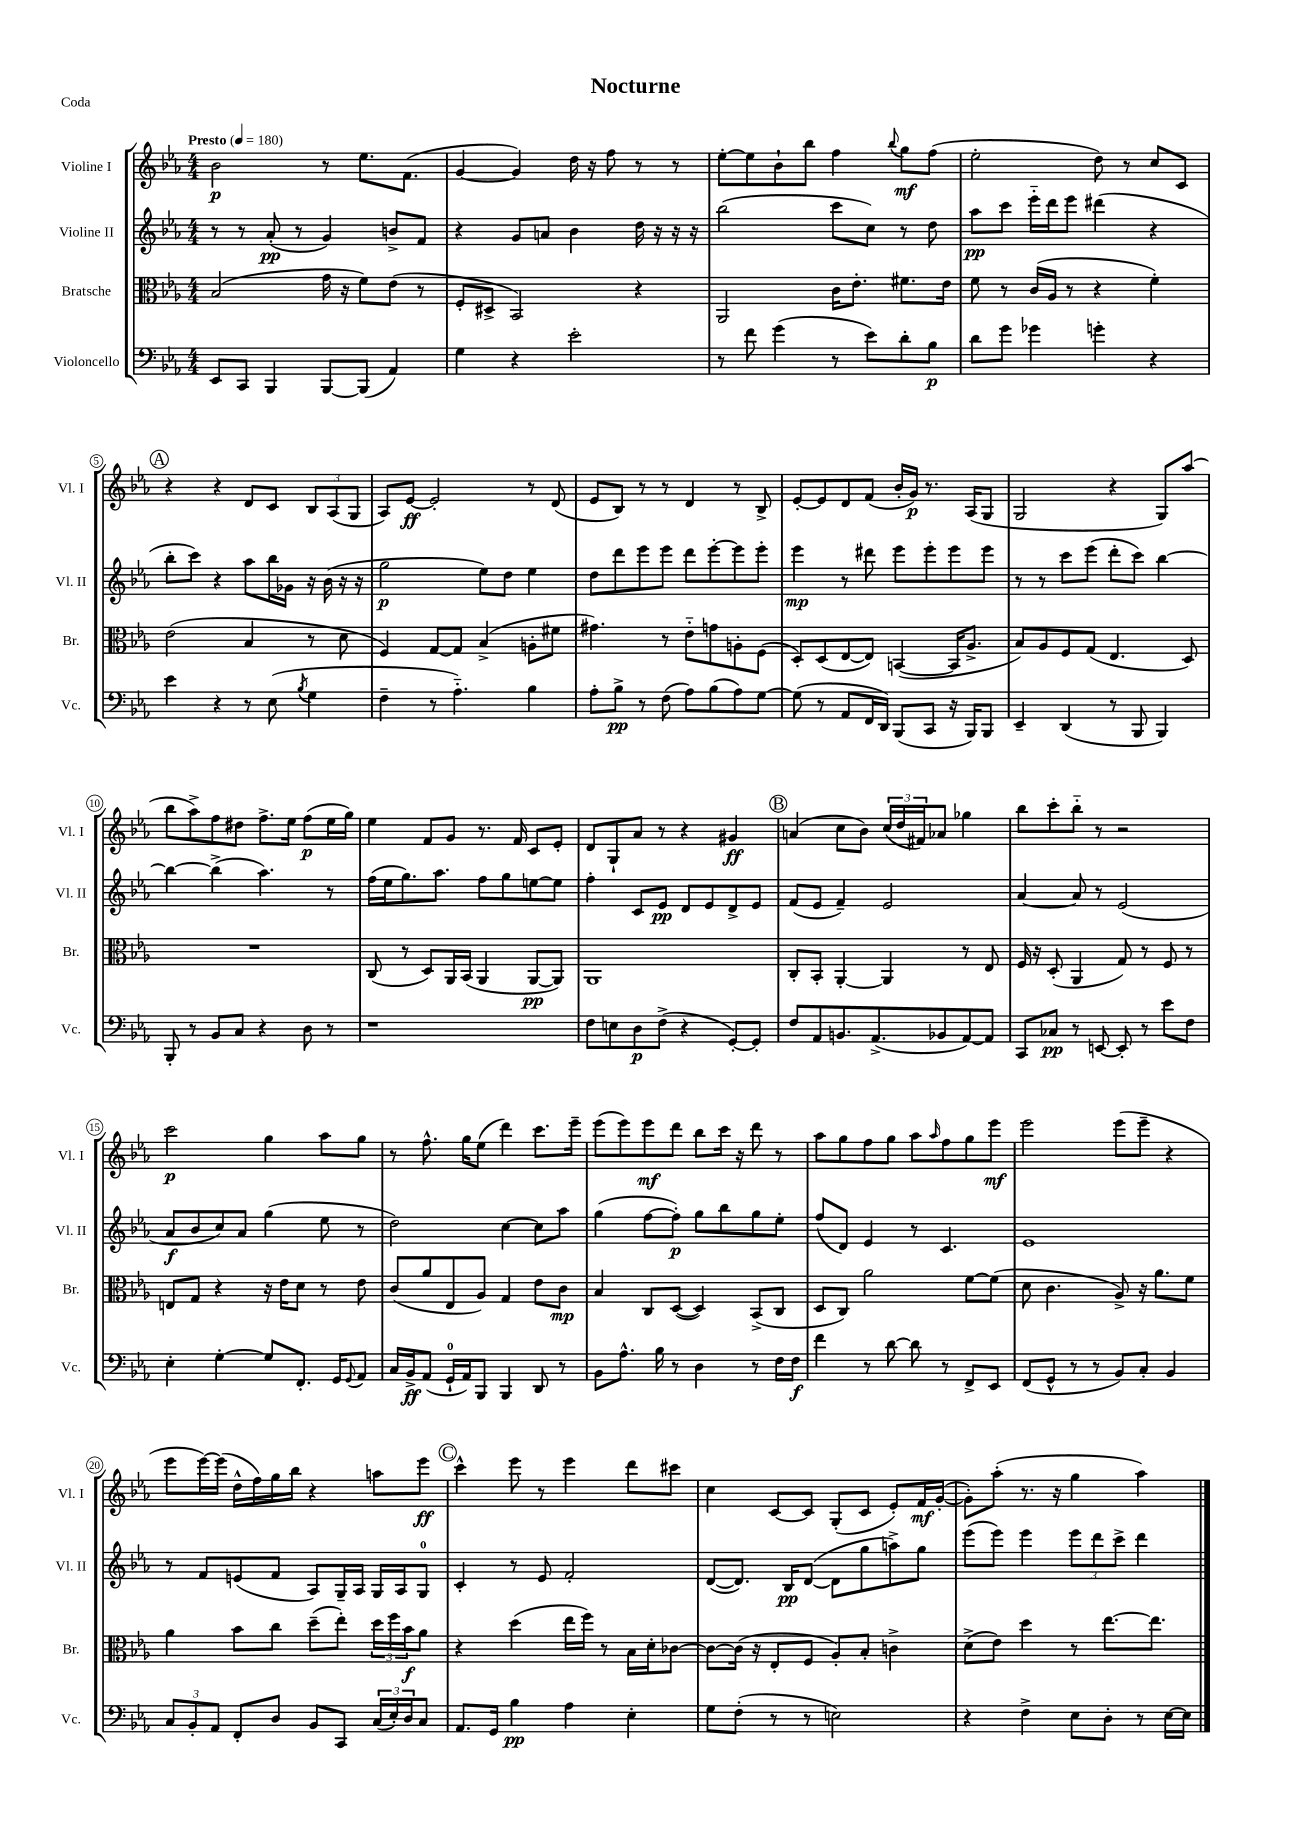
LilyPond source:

\header { title = "Nocturne" piece = "Coda" }
<<
\new StaffGroup <<
\new Staff = "s0" \with { instrumentName = "Violine I" shortInstrumentName = "Vl. I" } {
    \clef treble \key ees \major \numericTimeSignature \time 4/4 \tempo "Presto" 4 = 180
    bes'2\p r8 ees''8. f'8.( |
    g'4~ g'4) d''16 r16 f''8 r8 r8 |
    ees''8~-. ees''8 bes'8-! bes''8 f''4 \appoggiatura { bes''8 } g''8\mf f''8( |
    ees''2-. d''8) r8 c''8 c'8 |
    \mark \markup { \circle "A" } r4 r4 d'8 c'8 \tuplet 3/2 { bes8 aes8( g8 } |
    aes8) ees'8~\ff ees'2-. r8 d'8( |
    ees'8 bes8) r8 r8 d'4 r8 bes8-> |
    ees'8~-. ees'8 d'8 f'8( bes'16-. g'16\p) r8. aes16( g8 |
    g2 r4 g8) aes''8( |
    bes''8 aes''8->) f''8 dis''8 f''8.-> ees''16 f''8\p( ees''16 g''16) |
    ees''4 f'8 g'8 r8. f'16 c'8 ees'8-. |
    d'8 g8-! aes'8 r8 r4 gis'4\ff |
    \mark \markup { \circle "B" } a'4( c''8 bes'8) \tuplet 3/2 { c''16( d''16 fis'16) } aes'8 ges''4 |
    bes''8 c'''8-. bes''8-_ r8 r2 |
    c'''2\p g''4 aes''8 g''8 |
    r8 f''8.-^ g''16 ees''8( d'''4) c'''8. ees'''16-- |
    ees'''8( ees'''8) ees'''8\mf d'''8 bes''8 c'''16 r16 d'''8 r8 |
    aes''8 g''8 f''8 g''8 aes''8 \grace { aes''16 } f''8 g''8 ees'''8\mf |
    ees'''2 ees'''8( ees'''8-- r4 |
    ees'''8 ees'''16~) ees'''16( d''16-^ f''16) g''16 bes''16 r4 a''8 ees'''8\ff |
    \mark \markup { \circle "C" } c'''4-^ ees'''8 r8 ees'''4 d'''8 cis'''8 |
    c''4 c'8~ c'8 g8-.( c'8 ees'8-.) f'16\mf g'16~-.( |
    g'8-.) aes''8-.( r8. r16 g''4 aes''4) \bar "|." |
}
\new Staff = "s1" \with { instrumentName = "Violine II" shortInstrumentName = "Vl. II" } {
    \clef treble \key ees \major \numericTimeSignature \time 4/4
    r8 r8 aes'8-.\pp( r8 g'4) b'8-> f'8 |
    r4 g'8 a'8 bes'4 d''16 r16 r16 r16 |
    bes''2( c'''8 c''8) r8 d''8 |
    aes''8\pp c'''8 ees'''16-_ d'''16 ees'''8 dis'''4( r4 |
    \mark \markup { \circle "A" } bes''8-. c'''8) r4 aes''8 bes''16 ges'16 r16 bes'16( r16 r16 |
    g''2\p ees''8) d''8 ees''4 |
    d''8 d'''8 ees'''8 ees'''8 d'''8 ees'''8~-. ees'''8 ees'''8-. |
    ees'''4\mp r8 dis'''8 ees'''8 ees'''8-. ees'''8 ees'''8 |
    r8 r8 c'''8 ees'''8( d'''8-. c'''8) bes''4~ |
    bes''4~ bes''4->( aes''4.) r8 |
    f''16( ees''16 g''8.) aes''8. f''8 g''8 e''8~ e''8 |
    f''4-. c'8 ees'8\pp d'8 ees'8 d'8-> ees'8 |
    \mark \markup { \circle "B" } f'8( ees'8 f'4--) ees'2 |
    aes'4~ aes'8 r8 ees'2( |
    aes'8\f bes'8 c''8) aes'8 g''4( ees''8 r8 |
    d''2) c''4~ c''8 aes''8 |
    g''4( f''8~ f''8-.\p) g''8 bes''8 g''8 ees''8-. |
    f''8( d'8) ees'4 r8 c'4. |
    ees'1 |
    r8 f'8 e'8( f'8 aes8) g16-- aes16 g16 aes16 g8-0 |
    \mark \markup { \circle "C" } c'4-. r8 ees'8 f'2-. |
    d'8~( d'8.) bes16\pp d'8~( d'8 g''8 a''8->) g''8 |
    ees'''8( ees'''8) ees'''4 \tuplet 3/2 { ees'''8 d'''8 c'''8-> } d'''4 \bar "|." |
}
\new Staff = "s2" \with { instrumentName = "Bratsche" shortInstrumentName = "Br." } {
    \clef alto \key ees \major \numericTimeSignature \time 4/4
    bes2( g'16 r16 f'8) ees'8( r8 |
    f8-. dis8-> bes,2) r4 |
    aes,2 c'16 ees'8.-. fis'8. ees'16 |
    f'8 r8 c'16( aes16 r8 r4 f'4-.) |
    \mark \markup { \circle "A" } ees'2( bes4 r8 d'8 |
    f4) g8~ g8 bes4->( a8-. fis'8 |
    gis'4.) r8 ees'8-_ g'8 a8-. f8( |
    d8-.) d8( ees8~ ees8) b,4~( b,16 aes8.-> |
    bes8) aes8 f8 g8( ees4. d8) |
    R1 |
    c8( r8 d8) aes,16 bes,16( aes,4 aes,8~\pp aes,8) |
    aes,1 |
    \mark \markup { \circle "B" } c8-. bes,8-. aes,4~-. aes,4 r8 ees8 |
    f16 r16 d8-.( aes,4 g8) r8 f8 r8 |
    e8 g8 r4 r16 ees'16 d'8 r8 ees'8 |
    c'8( aes'8 ees8 aes8) g4 ees'8 c'8\mp |
    bes4 c8 d8~( d4) bes,8->( c8 |
    d8 c8) aes'2 f'8~ f'8( |
    d'8 c'4. aes8->) r16 aes'8. f'8 |
    aes'4 bes'8 c''8 d''8--( ees''8-.) \tuplet 3/2 { d''16 f''16 bes'16\f } aes'8 |
    \mark \markup { \circle "C" } r4 d''4( ees''16 f''16) r8 bes16 d'16-. ces'8~ |
    ces'8~ ces'16( r16 ees8-. f8 aes8-.) bes8-. c'4-> |
    d'8->( ees'8) d''4 r8 ees''8.~ ees''8. \bar "|." |
}
\new Staff = "s3" \with { instrumentName = "Violoncello" shortInstrumentName = "Vc." } {
    \clef bass \key ees \major \numericTimeSignature \time 4/4
    ees,8 c,8 bes,,4 bes,,8~ bes,,8( aes,4) |
    g4 r4 ees'2-. |
    r8 f'8 g'4( r8 ees'8) d'8-. bes8\p |
    d'8 g'8 ges'4 g'4-. r4 |
    \mark \markup { \circle "A" } ees'4 r4 r8 ees8( \acciaccatura { bes8 } g4 |
    f4-- r8 aes4.-_) bes4 |
    aes8-. bes8->\pp r8 f8( aes8) bes8( aes8) g8~ |
    g8( r8 aes,8 f,16 d,16) bes,,8( c,8 r16 bes,,16) bes,,8 |
    ees,4-- d,4( r8 bes,,8 bes,,4) |
    bes,,8-. r8 bes,8 c8 r4 d8 r8 |
    r1 |
    f8 e8 d8\p f8->( r4 g,8~-.) g,8-. |
    \mark \markup { \circle "B" } f8 aes,8 b,8. aes,8.->( bes,8 aes,8~) aes,8 |
    c,8 ces8\pp r8 e,8~ e,8-. r8 ees'8 f8 |
    ees4-. g4~-. g8 f,8.-. g,16 \appoggiatura { g,8 } aes,8 |
    c16 bes,16->\ff aes,8( g,16-0-! aes,16) bes,,8 bes,,4 d,8 r8 |
    bes,8 aes8.-^ bes16 r8 d4 r8 f16 f16\f |
    f'4 r8 d'8~ d'8 r8 f,8-> ees,8 |
    f,8( g,8-^ r8 r8 bes,8) c8-. bes,4 |
    \tuplet 3/2 { c8 bes,8-. aes,8 } f,8-. d8 bes,8 c,8 \tuplet 3/2 { c16( ees16-.) d16 } c8 |
    \mark \markup { \circle "C" } aes,8. g,16 bes4\pp aes4 ees4-. |
    g8 f8-.( r8 r8 e2) |
    r4 f4-> ees8 d8-. r8 ees16~ ees16 \bar "|." |
}
>>
>>
\layout { \context { \Score \override BarNumber.stencil = #(make-stencil-circler 0.1 0.3 ly:text-interface::print) } }
